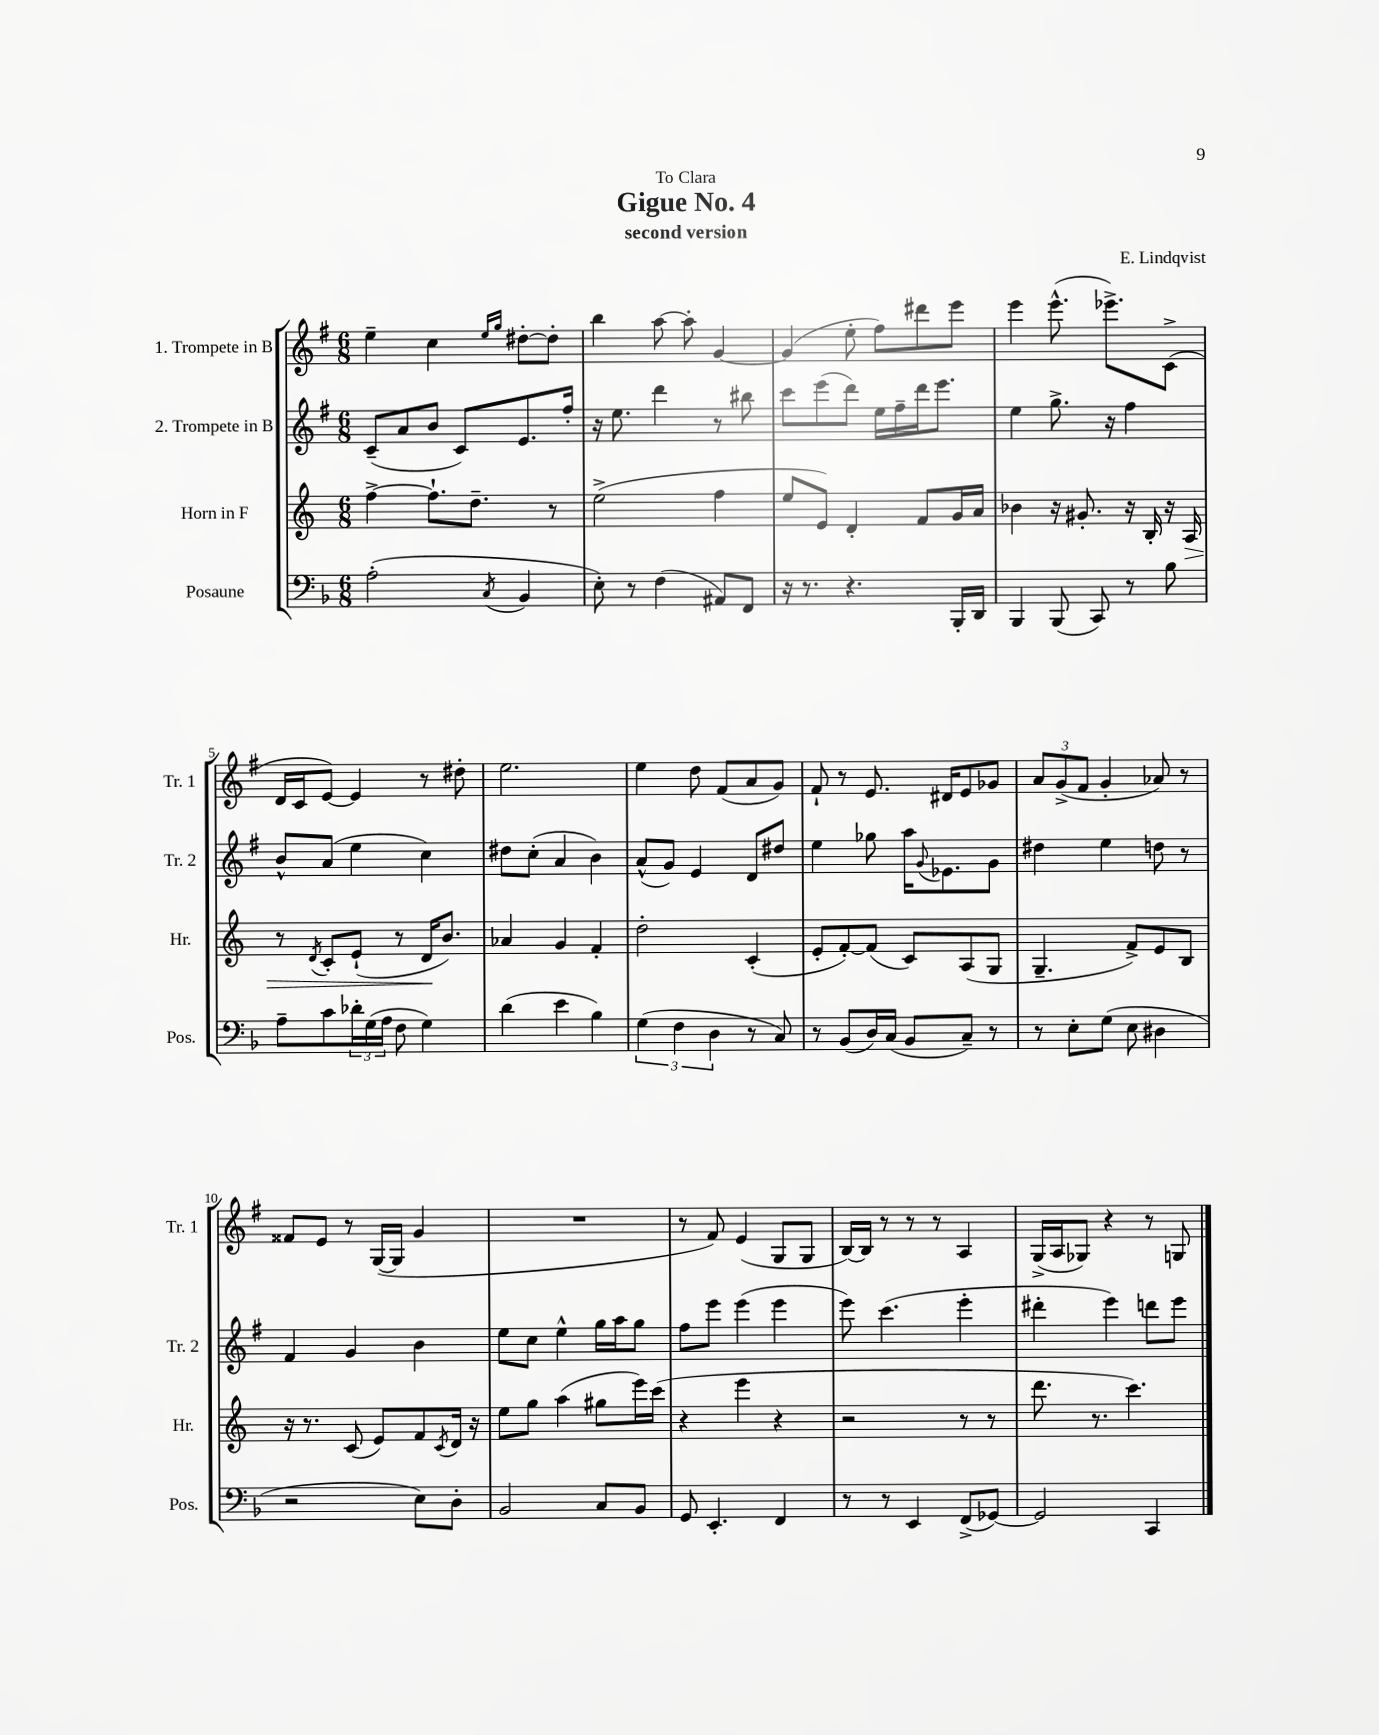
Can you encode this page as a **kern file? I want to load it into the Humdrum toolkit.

**kern	**kern	**kern	**kern
*staff4	*staff3	*staff2	*staff1
*clefF4	*clefG2	*clefG2	*clefG2
*k[b-]	*k[]	*k[f#]	*k[f#]
*M6/8	*M6/8	*M6/8	*M6/8
(2A'	[4ff^	(8c~	4ee~
.	.	8a	.
.	8.ff`]	8b	4cc
.	.	8c)	.
.	8.dd~	.	.
.	.	.	16qqee
8qC	.	.	16qqgg
4BB-	.	8.e	[8dd#'
.	8r	.	8dd#']
.	.	16ff#'	.
=	=	=	=
8E')	(2ee^	16r	4bb
.	.	8.ee	.
8r	.	.	.
(4F	.	4ddd	[8aa
.	.	.	8aa']
8AA#)	4ff	8r	[4g
8FF	.	8bb#	.
=	=	=	=
16r	8ee	8ccc	(4g]
8.r	.	.	.
.	8e)	(8eee	.
4.r	4d'	8ddd)	8ee'
.	.	16ee	8ff#)
.	.	16ff#~	.
.	8f	16ddd	8ddd#
.	.	8.eee	.
16BBB-'	16g	.	8eee
16DD	16a	.	.
=	=	=	=
4BBB-	4b-	4ee	4eee
(8BBB-	16r	8.gg^	(8.eee^^
.	8.g#'	.	.
8CC)	.	.	.
.	.	16r	8.eee-^)
8r	16r	4ff#	.
.	16B'	.	.
8B-	16r	.	(8c^
.	16A	.	.
=	=	=	=
8A~	8r	8b^^	16d
.	.	.	16c
.	8qd	.	.
8c	8c'	(8a	[8e)
24d-'	(8e`	4ee	4e]
(24G	.	.	.
24A	.	.	.
8F	8r	.	.
4G)	16d	4cc)	8r
.	8.b)	.	.
.	.	.	8dd#'
=	=	=	=
(4d	4a-	8dd#	2.ee
.	.	(8cc'	.
4e	4g	4a	.
4B-)	4f'	4b)	.
=	=	=	=
(6G	2dd'	(8a^^	4ee
.	.	8g)	.
6F	.	.	.
.	.	4e	8dd
6D	.	.	.
.	.	.	(8f#
8r	(4c'	8d	8a
8C)	.	8dd#	8g)
=	=	=	=
8r	8e'	4ee	8f#`
(8BB-	[8f')	.	8r
16D)	(8f]	8gg-	8.e
(16C	.	.	.
8BB-	8c)	16aa	.
.	.	8qqg	.
.	.	8.e-	16d#
8C~)	(8A	.	8e
8r	8G	8g	8g-
=	=	=	=
8r	4.G~	4dd#	12a
.	.	.	(12g^
8E'	.	.	.
.	.	.	12f#
(8G	.	4ee	4g'
8E	8f^)	.	.
4D#	8e	8dd	8a-)
.	8B	8r	8r
=	=	=	=
2r	16r	4f#	8f##
.	8.r	.	.
.	.	.	8e
.	(8c	4g	8r
.	8e)	.	([16G
.	.	.	16G]
8E)	8f	4b	4g
.	8qc	.	.
8D'	16d	.	.
.	16r	.	.
=	=	=	=
2BB-	8ee	8ee	2.r
.	8gg	8cc	.
.	(4aa	4ee^^	.
8C	8gg#	16gg	.
.	.	16aa	.
8BB-	16eee)	8gg	.
.	(16ccc	.	.
=	=	=	=
8GG	4r	8ff#	8r
4.EE'	.	8eee	8f#)
.	4eee	(4eee	(4e
4FF	4r	4eee	8G
.	.	.	8G
=	=	=	=
8r	2r	8eee)	[16B)
.	.	.	16B]
8r	.	(4.ccc	8r
4EE	.	.	8r
.	.	.	8r
(8FF^	8r	4eee'	4A
[8GG-)	8r	.	.
=	=	=	=
2GG-]	8.ddd	4ddd#'	(16G^
.	.	.	16A
.	.	.	8G-)
.	8.r	.	.
.	.	4eee)	4r
.	4.ccc)	.	.
4CC	.	8ddd	8r
.	.	8eee	8G
==	==	==	==
*-	*-	*-	*-
